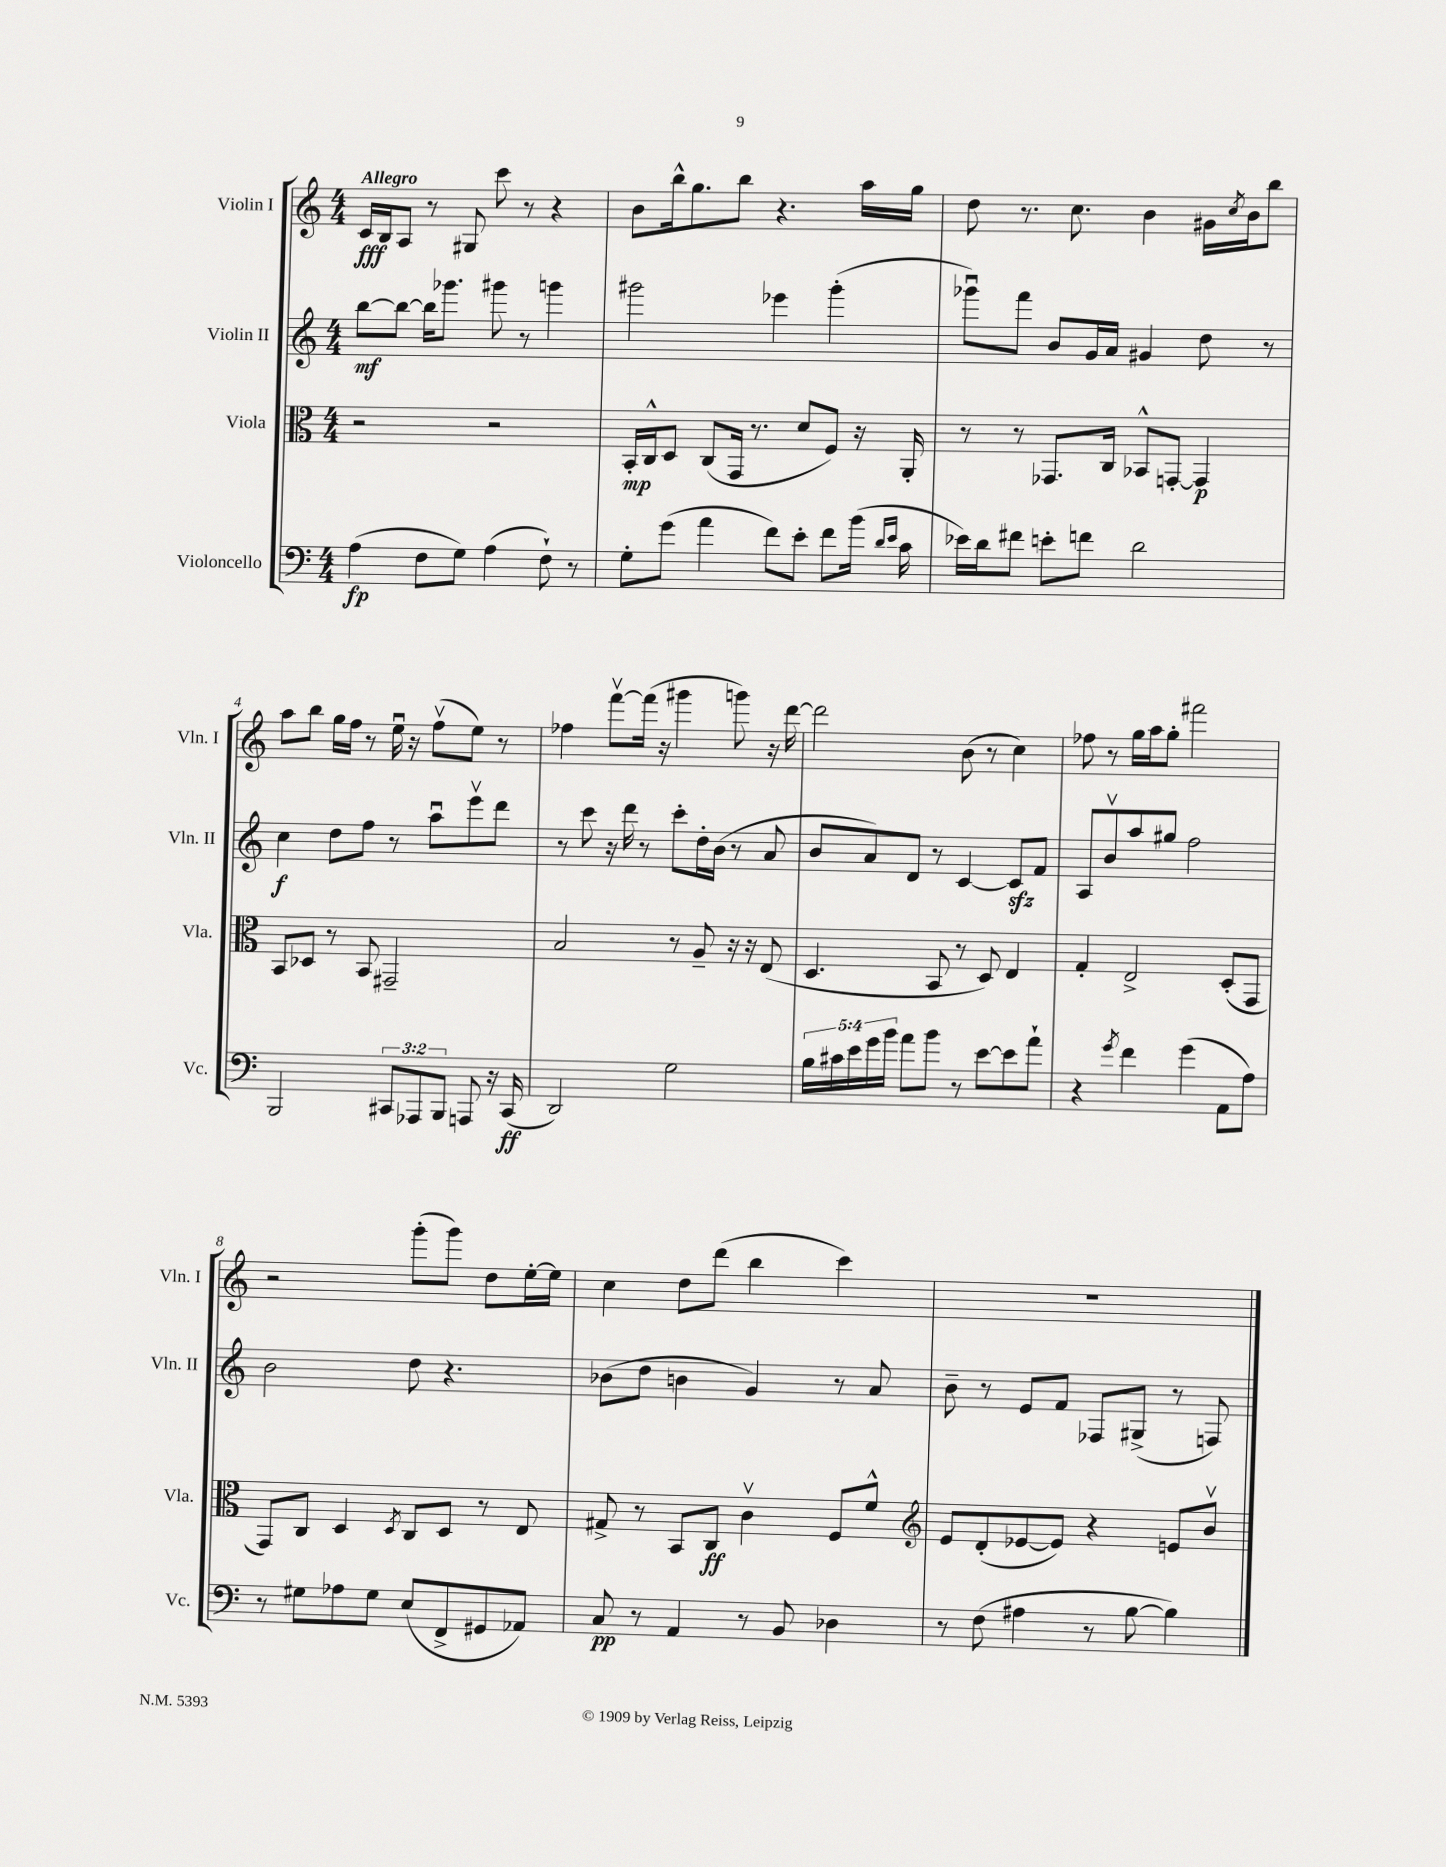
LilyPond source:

<<
\new StaffGroup <<
\new Staff = "s0" \with { instrumentName = "Violin I" shortInstrumentName = "Vln. I" } {
    \clef treble \key c \major \numericTimeSignature \time 4/4 \tempo "Allegro"
    c'16\fff b16 a8 r8 gis8 c'''8 r8 r4 |
    b'8 b''16-^ g''8. b''8 r4. a''16 g''16 |
    d''8 r8. c''8. b'4 gis'16 \acciaccatura { c''8 } b'16 b''8 |
    a''8 b''8 g''16 f''16 r8 e''16\downbow r16 f''8\upbow( e''8) r8 |
    fes''4 f'''8~\upbow f'''16( r16 gis'''4 g'''8) r16 d'''16~ |
    d'''2 b'8( r8 c''4) |
    fes''8 r8 g''16 a''16 g''8-. fis'''2 |
    r2 g'''8-.( g'''8) d''8 e''16~-. e''16 |
    c''4 d''8 d'''8( b''4 c'''4) |
    R1 \bar "|." |
}
\new Staff = "s1" \with { instrumentName = "Violin II" shortInstrumentName = "Vln. II" } {
    \clef treble \key c \major \numericTimeSignature \time 4/4
    b''8~\mf b''8~ b''16 ges'''8. gis'''8 r8 g'''4 |
    gis'''2 ees'''4 gis'''4-.( |
    ges'''8\downbow) f'''8 b'8 g'16 a'16 gis'4 d''8 r8 |
    c''4\f d''8 f''8 r8 a''8\downbow e'''8\upbow d'''8 |
    r8 c'''8 r16 d'''16 r8 c'''8-. d''16-. b'16( r8 a'8 |
    b'8 a'8) d'8 r8 c'4~ c'8\sfz f'8 |
    a8 b'8\upbow a''8 gis''8 f''2 |
    b'2 d''8 r4. |
    bes'8( d''8 b'4 g'4) r8 a'8 |
    b'8-- r8 e'8 f'8 fes8 gis8->( r8 f8) \bar "|." |
}
\new Staff = "s2" \with { instrumentName = "Viola" shortInstrumentName = "Vla." } {
    \clef alto \key c \major \numericTimeSignature \time 4/4
    r2 r2 |
    b,16-.\mp c16-^ d8 c8( g,16 r8. d'8 f8) r16 a,16-. |
    r8 r8 ges,8. c16 bes,8-^ g,8~-. g,4\p |
    b,8 des8 r8 b,8 gis,2-- |
    b2 r8 a8-- r16 r16 e8( |
    d4. b,8 r8 d8) e4 |
    g4-. e2-> d8-.( g,8 |
    g,8) c8 d4 \acciaccatura { d8 } c8 d8 r8 e8 |
    gis8-> r8 b,8 c8\ff c'4\upbow f8 f'8-^ |
    \clef treble e'8 d'8-.( ees'8~ ees'8) r4 e'8 b'8\upbow \bar "|." |
}
\new Staff = "s3" \with { instrumentName = "Violoncello" shortInstrumentName = "Vc." } {
    \clef bass \key c \major \numericTimeSignature \time 4/4 \override Staff.TupletNumber.text = #tuplet-number::calc-fraction-text
    a4\fp( f8 g8) a4( f8-!) r8 |
    g8-. g'8( a'4 f'8) e'8-. f'8 b'16( \grace { d'16 e'16 } c'16 |
    ees'16) d'16 fis'8 e'8-. f'8 d'2 |
    b,,2 \tuplet 3/2 { cis,8 aes,,8 b,,8 } a,,8 r16 cis,16\ff( |
    d,2) g2 |
    \tuplet 5/4 { b16 cis'16 e'16 g'16 b'16 } a'8 b'8 r8 e'8~ e'8 a'8-! |
    r4 \acciaccatura { g'8 } f'4 g'4( a,8 a8) |
    r8 gis8 aes8 gis8 e8( f,8-> gis,8 aes,8) |
    c8\pp r8 a,4 r8 b,8 des4 |
    r8 f8( ais4 r8 b8~ b4) \bar "|." |
}
>>
>>
